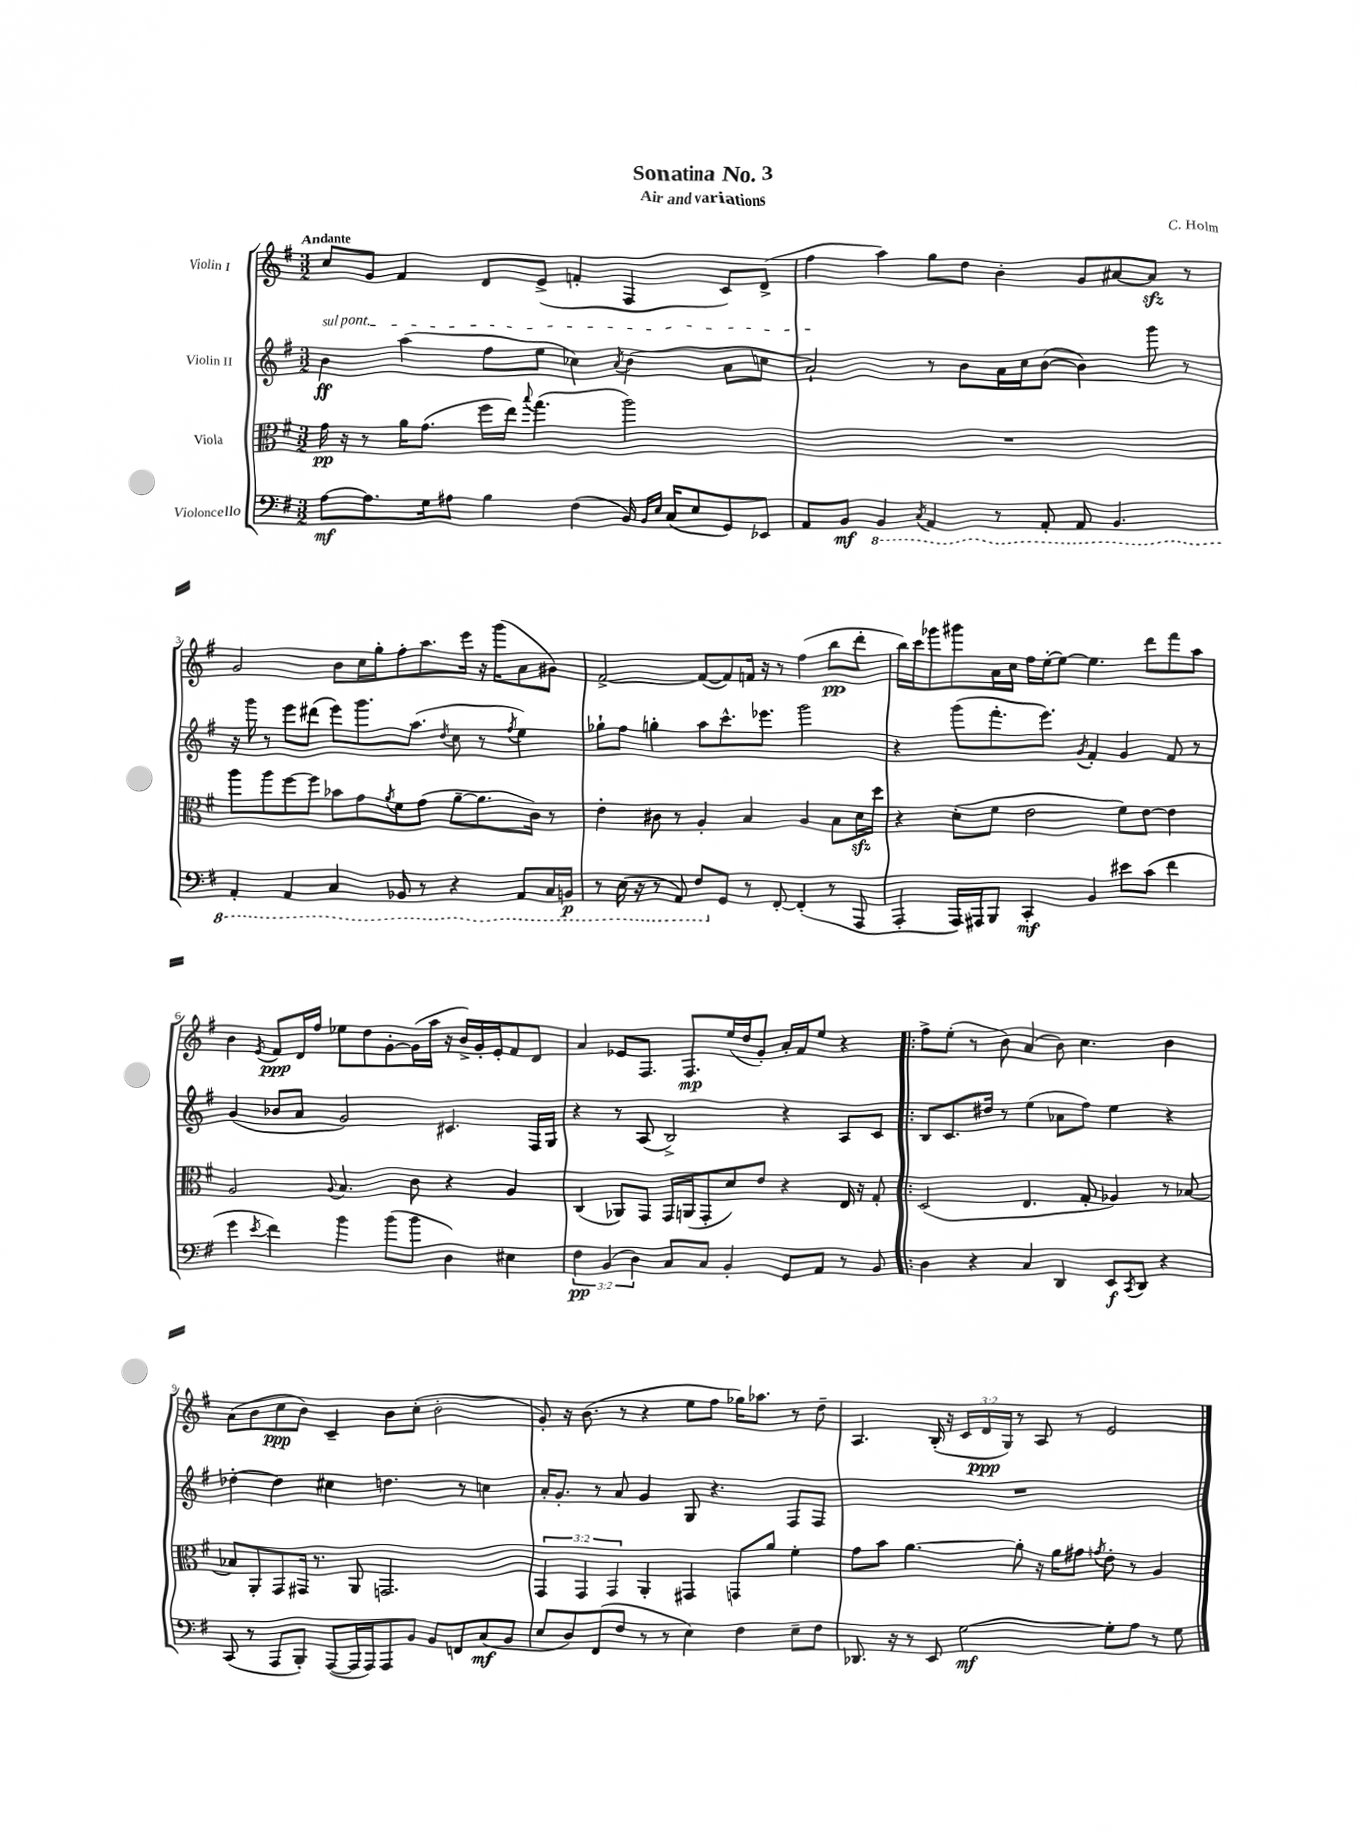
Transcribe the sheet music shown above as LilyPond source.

\header { title = "Sonatina No. 3" composer = "C. Holm" subtitle = "Air and variations" }
<<
\new StaffGroup <<
\new Staff = "s0" \with { instrumentName = "Violin I" } {
    \clef treble \key g \major \numericTimeSignature \time 3/2 \override Staff.TupletNumber.text = #tuplet-number::calc-fraction-text \tempo "Andante"
    c''8 g'8 fis'4 d'8 e'8->( f'4-. fis4 c'8) d'8->( |
    fis''4 a''4) g''8 d''8 b'4-. g'8 ais'8~ ais'8\sfz r8 |
    g'2 b'8 c''16 g''16-. fis''8-. a''8. e'''16 r16 g'''16( a'8 gis'8) |
    fis'2~-> fis'8~( fis'8) f'16 r16 r8 fis''4( b''8\pp d'''8-. |
    b''16) c'''16 ges'''8 gis'''8 a'16 c''16 fis''16 e''16~-. e''8~ e''4. d'''8 fis'''8 a''8 |
    b'4 \acciaccatura { e'8 } fis'8\ppp d'16 fis''16 ees''8 d''8 g'8~-. g'16( a''16 r16 b'16->) g'16-. e'16-. fis'8 d'8 |
    a'4 ees'8 fis8. fis8.\mp e''16( d''16 g'8-.) a'16-. fis'16 e''8 r4 |
    \bar ".|:" fis''8-> e''8-.( r8 b'8) a'4( b'8) c''4. b'4 |
    a'8( b'8 c''8\ppp b'8) c'4-- b'8 c''8-.( b'2-. |
    g'8-.) r16 b'8.( r8 r4 e''8 fis''8 ges''16) aes''8. r8 d''8-- |
    a4. b16-.( r16 \tuplet 3/2 { c'16 d'16\ppp g16) } r8 a8 r8 e'2 \bar "|." |
}
\new Staff = "s1" \with { instrumentName = "Violin II" } {
    \clef treble \key g \major \numericTimeSignature \time 3/2
    \once \override TextSpanner.bound-details.left.text = \markup { \italic "sul pont." } b'4\ff\startTextSpan a''4( fis''8 e''8 ces''4) \acciaccatura { a'8 } b'4( a'8 c''8 |
    a'2-!\stopTextSpan) r8 b'8 a'16 c''16 b'8~( b'4) g'''8 r8 |
    r16 g'''16 r8 e'''8 dis'''8( e'''8) g'''8. a''8.( \acciaccatura { d''8 } c''8 r8 \acciaccatura { fis''8 } e''4) |
    ges''8-! fis''8 g''4-. a''8 c'''8.-^ ees'''8. g'''2 |
    r4 g'''8( fis'''8.-. e'''8.) \acciaccatura { g'8 } fis'4-. g'4 fis'8 r8 |
    g'4( bes'8 a'8 g'2) cis'4. fis16 g16 |
    r4 r8 a8( b2->) r4 a8 c'8 |
    \bar ".|:" b8 c'8. dis''16 r8 e''4( aes'8 fis''8) e''4 r4 |
    des''4~-. des''4 cis''4 d''4. r8 c''4 |
    a'16-. g'8.-. r8 a'8 g'4 g8 r4. fis8 fis8 |
    R1. \bar "|." |
}
\new Staff = "s2" \with { instrumentName = "Viola" } {
    \clef alto \key g \major \numericTimeSignature \time 3/2 \override Staff.TupletNumber.text = #tuplet-number::calc-fraction-text
    g'16\pp r16 r8 a'16 g'8.( fis''16 e''16) \appoggiatura { b''8 } g''4.( a''2) |
    R1. |
    a''8 a''8 fis''8~ fis''8 bes'8 g'8 \acciaccatura { a'8 } fis'8 g'8( a'8~-- a'8. c'16) r8 |
    e'4-. cis'8 r8 a4-. b4 a4 b8 d'16\sfz d''16 |
    r4 d'8-.( fis'8 e'2 fis'8) e'8~ e'4 |
    a2 \appoggiatura { a8 } b4. c'8 r4 a4 |
    c4( aes,8) g,8 g,16 a,16( g,8-. d'8) e'8 r4 e16 r16 g8-. |
    \bar ".|:" d2( e4. g8-. aes4) r8 bes8~ |
    bes8 a,8-. g,8 gis,16 r8. a,8 g,2. |
    \tuplet 3/2 { g,4 g,4 g,4 } a,4-. gis,4 g,8 a'8 fis'4-. |
    g'8 b'8 a'4.~ a'8-. r16 a'16 gis'8 \acciaccatura { g'8 } e'8-. r8 a4 \bar "|." |
}
\new Staff = "s3" \with { instrumentName = "Violoncello" } {
    \clef bass \key g \major \numericTimeSignature \time 3/2 \override Staff.TupletNumber.text = #tuplet-number::calc-fraction-text
    a8~\mf a8. g16 ais8 b4 fis4( b,16) \grace { b,16 e16 } c16( e8 g,8) ees,8 |
    a,8 b,8\mf \ottava #-1 b,,4 \acciaccatura { c,8 } a,,4 r8 a,,8-. a,,8 b,,4. |
    a,,4-. a,,4 c,4 bes,,8 r8 r4 a,,8 c,16 b,,16\p |
    r8 e,16( r16 r8 a,,8) fis,8 \ottava #0 g,8 r8 fis,8~-. fis,4-.( r8 a,,8 |
    a,,4-. a,,16) ais,,16 b,,8 c,4-.\mf b,4 eis'8 c'8( fis'4 |
    g'4 \acciaccatura { e'8 } fis'4) b'4 b'8( b'8 d4) eis4 |
    \tuplet 3/2 { fis4\pp b,4( d4) } c8 c8 b,4-. g,8 a,8 r8 b,8 |
    \bar ".|:" d4 r4 c4 d,4 e,8\f \acciaccatura { c,8 } d,8 r4 |
    c,8( r8 a,,8 b,,8-.) a,,8~( a,,16 a,,16) a,,8 b,8 b,8 f,8 c8\mf( b,8 |
    e8 d8) fis,8( fis8 r8 r8 e4) fis4 e8-- fis8 |
    des,8. r16 r8 e,8 g2~\mf g8-. a8 r8 g8 \bar "|." |
}
>>
>>
